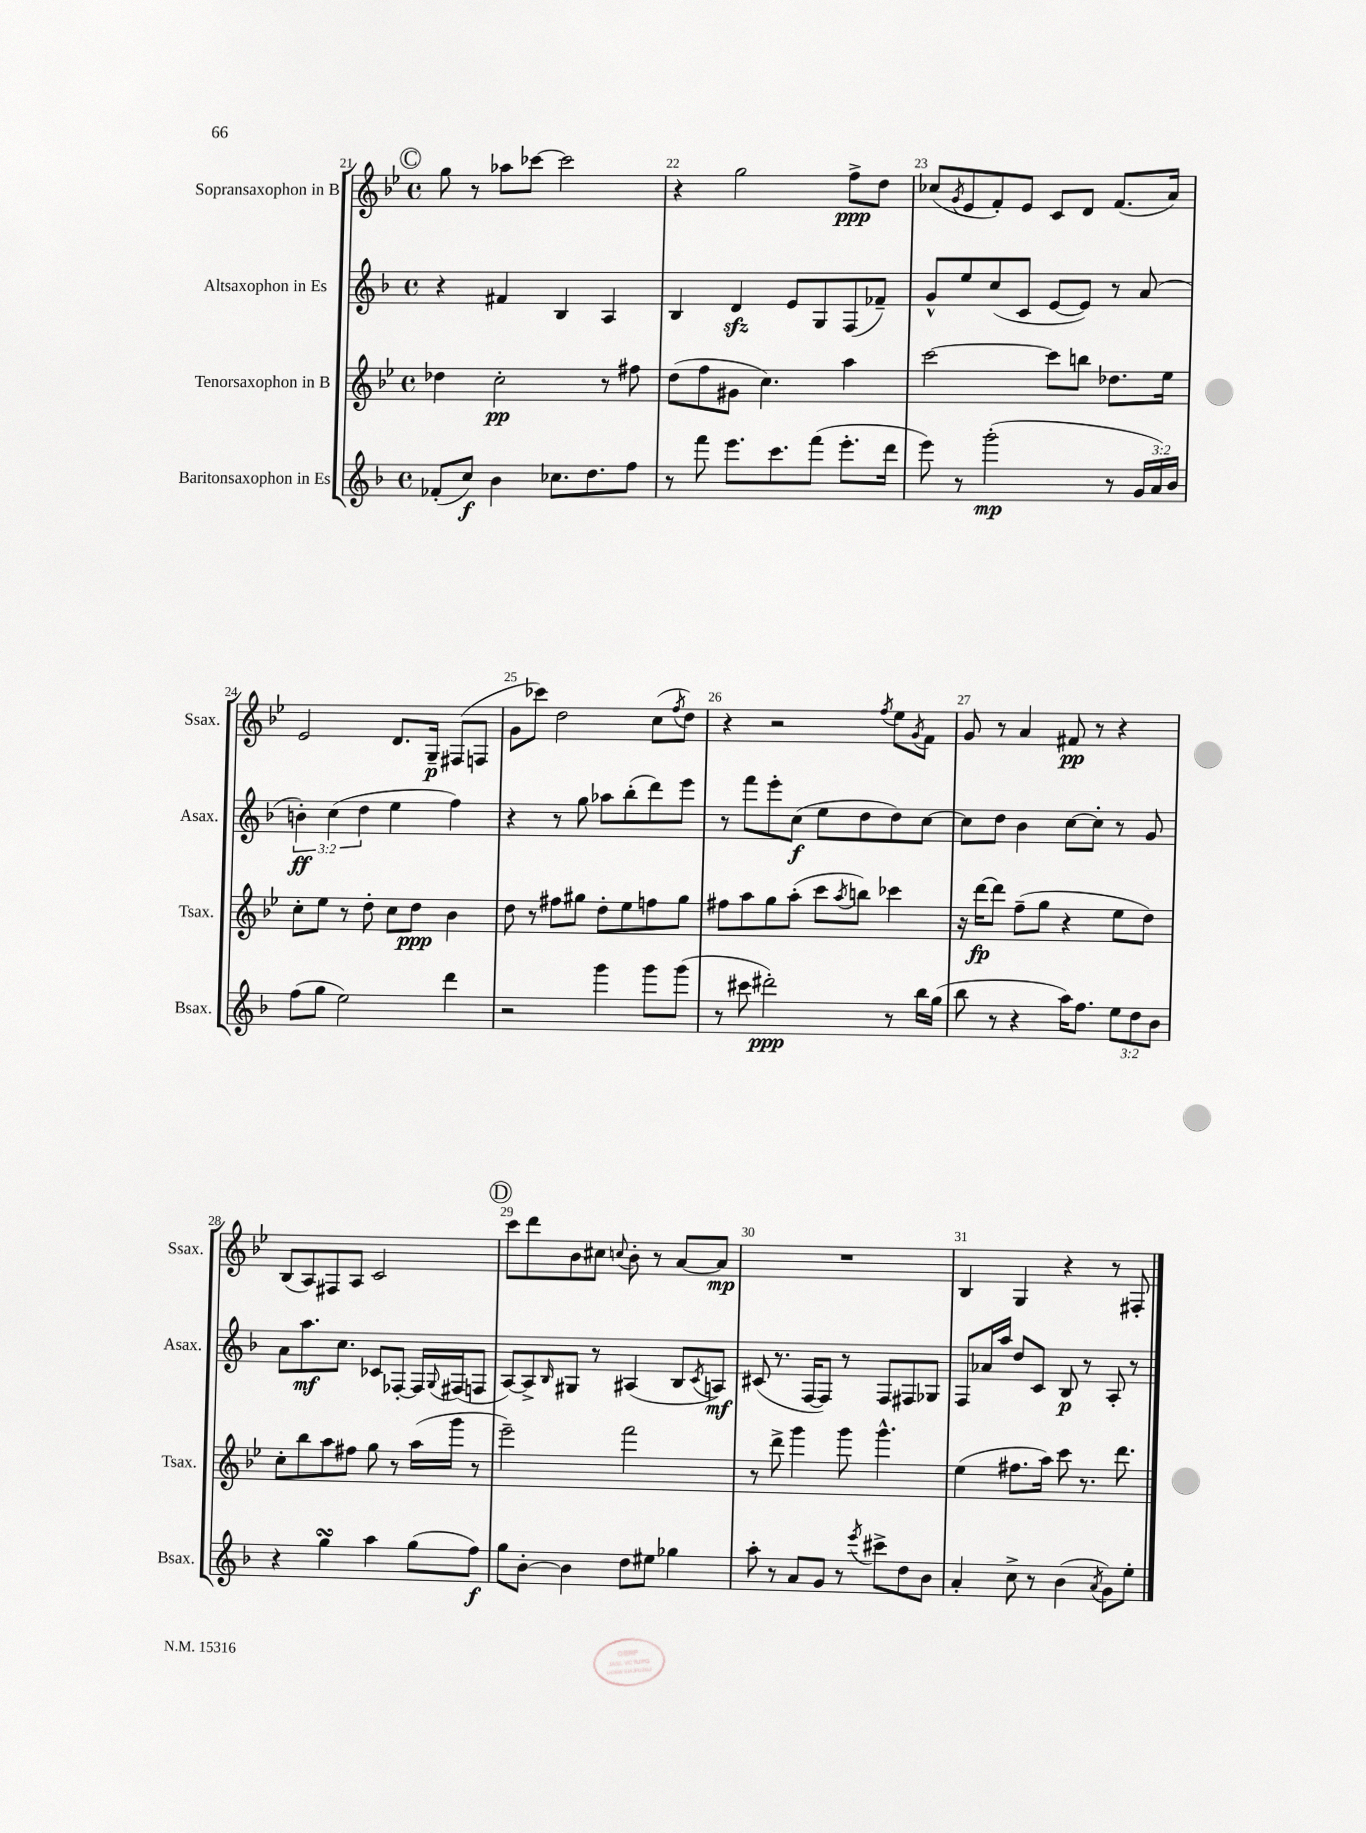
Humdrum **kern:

**kern	**dynam	**kern	**dynam	**kern	**dynam	**kern	**dynam
*part4	*part4	*part3	*part3	*part2	*part2	*part1	*part1
*staff4	*staff4	*staff3	*staff3	*staff2	*staff2	*staff1	*staff1
*I"Baritonsaxophon in Es	*	*I"Tenorsaxophon in B	*	*I"Altsaxophon in Es	*	*I"Sopransaxophon in B	*
*I'Bsax.	*	*I'Tsax.	*	*I'Asax.	*	*I'Ssax.	*
*clefG2	*	*clefG2	*	*clefG2	*	*clefG2	*
*k[b-]	*	*k[b-e-]	*	*k[b-]	*	*k[b-e-]	*
*M4/4	*	*M4/4	*	*M4/4	*	*M4/4	*
*met(c)	*	*met(c)	*	*met(c)	*	*met(c)	*
!!LO:REH:place=s1:t=C
=21	=21	=21	=21	=21	=21	=21	=21
(8f-X'/L	.	4dd-X\	.	4r	.	8gg\	.
8cc/J)	f	.	.	.	.	8r	.
4b-\	.	2cc'\	pp	4f#X/	.	8aa-X\L	.
.	.	.	.	.	.	[8ccc-X\J	.
8.cc-X\L	.	.	.	4B-/	.	2ccc-\]	.
8.dd\	.	.	.	.	.	.	.
.	.	8r	.	4A/	.	.	.
8ff\J	.	8ff#X\	.	.	.	.	.
=22	=22	=22	=22	=22	=22	=22	=22
8r	.	(8dd\L	.	4B-/	.	4r	.
8fff\	.	8ff\	.	.	.	.	.
8.eee\L	.	8g#X\J	.	4dzz/	.	2gg\	.
.	.	4.cc\)	.	.	.	.	.
8.ccc\	.	.	.	.	.	.	.
.	.	.	.	8e/L	.	.	.
(8fff\J	.	.	.	8G/	.	.	.
8.eee'\L	.	4aa\	.	(8F/	.	8ff^\L	ppp
.	.	.	.	8f-X~/J)	.	8dd\J	.
16ddd\Jk	.	.	.	.	.	.	.
=23	=23	=23	=23	=23	=23	=23	=23
8eee\)	.	[2ccc\	.	8g^^/L	.	(8cc-X/L	.
.	.	.	.	.	.	8qg/	.
8r	.	.	.	8ee/	.	8e-/	.
(2ggg'\	mp	.	.	(8cc/	.	8f'/)	.
.	.	.	.	8c/J	.	8e-/J	.
.	.	8ccc\L]	.	[8e/L	.	8c/L	.
.	.	8bbn\J	.	8e/J])	.	8d/J	.
8r	.	8.dd-X\L	.	8r	.	(8.f/L	.
24g/LL	.	.	.	(8a/	.	.	.
24a/)	.	.	.	.	.	.	.
.	.	16ee-\Jk	.	.	.	16a/Jk)	.
24b-/JJ	.	.	.	.	.	.	.
!!LO:LB:g=z
=24	=24	=24	=24	=24	=24	=24	=24
(8ff\L	.	8cc'\L	.	6bn'\)	ff	2e-/	.
8gg\J	.	8ee-\J	.	.	.	.	.
.	.	.	.	(6cc\	.	.	.
2ee\)	.	8r	.	.	.	.	.
.	.	.	.	6dd\	.	.	.
.	.	8dd'\	.	.	.	.	.
.	.	8cc\L	.	4ee\	.	8.d/L	.
.	.	8dd\J	ppp	.	.	.	.
.	.	.	.	.	.	16G~/Jk	p
4ddd\	.	4b-\	.	4ff\)	.	(8F#X/L	.
.	.	.	.	.	.	8Fn/J	.
=25	=25	=25	=25	=25	=25	=25	=25
2r	.	8dd\	.	4r	.	8g\L	.
.	.	8r	.	.	.	8ccc-X\J)	.
.	.	8ff#X\L	.	8r	.	2dd\	.
.	.	8gg#X\J	.	8gg\	.	.	.
4ggg\	.	8dd'\L	.	8aa-X\L	.	.	.
.	.	8ee-\	.	(8bb-'\	.	.	.
8ggg\L	.	8ffn\	.	8ddd\)	.	(8cc\L	.
.	.	.	.	.	.	8qff/	.
(8ggg\J	.	8gg#\J	.	8eee\J	.	8dd\J)	.
=26	=26	=26	=26	=26	=26	=26	=26
8r	.	8ff#X\L	.	8r	.	4r	.
8ccc#X\	.	8aa\	.	8fff\L	.	.	.
2ddd#X'\)	ppp	8gg\	.	8eee'\	.	2r	.
.	.	(8aa'\J	.	(8cc\J	f	.	.
.	.	8ccc\L	.	8ee\L	.	.	.
.	.	8qaa/	.	.	.	.	.
.	.	8bbn\J)	.	8dd\	.	.	.
.	.	.	.	.	.	8qff/	.
8r	.	4ccc-X\	.	8dd\)	.	8ee-\L	.
.	.	.	.	.	.	8qg/	.
16bb-\LL	.	.	.	[8cc\J	.	8f\J	.
(16gg\JJ	.	.	.	.	.	.	.
=27	=27	=27	=27	=27	=27	=27	=27
8bb-\	.	16r	.	8cc\L]	.	8g/	.
.	.	[16ddd\KL	fp	.	.	.	.
8r	.	8ddd\J]	.	8dd\J	.	8r	.
4r	.	(8ff~\L	.	4b-\	.	4a/	.
.	.	8gg\J	.	.	.	.	.
16aa\KL)	.	4r	.	[8cc\L	.	8f#X/	pp
8.ff\J	.	.	.	.	.	.	.
.	.	.	.	8cc'\J]	.	8r	.
12ee\L	.	8ee-\L	.	8r	.	4r	.
12dd\	.	.	.	.	.	.	.
.	.	8dd\J)	.	8g/	.	.	.
12b-\J	.	.	.	.	.	.	.
!!LO:LB:g=z
=28	=28	=28	=28	=28	=28	=28	=28
4r	.	8cc'\L	.	8a\L	.	(8B-/L	.
.	.	8bb-\	.	8.aa\	mf	8A/)	.
4ggsSSS\	.	8aa\	.	.	.	8F#X/	.
.	.	.	.	8.cc\J	.	.	.
.	.	8ff#X\J	.	.	.	8A/J	.
4aa\	.	8gg\	.	8c-X/L	.	2c/	.
.	.	8r	.	[8F-X'/J	.	.	.
(8gg\L	.	(16aa\LL	.	16F-/LL]	.	.	.
.	.	.	.	8qqG/	.	.	.
.	.	16ggg\JJ	.	(16F#X/J	.	.	.
8ff\J)	f	8r	.	8Fn/J	.	.	.
!!LO:REH:place=s1:t=D
=29	=29	=29	=29	=29	=29	=29	=29
8gg\L	.	2eee-~\)	.	[8A/L)	.	8ccc\L	.
[8b-'\J	.	.	.	8A^/]	.	8ddd\	.
.	.	.	.	16qqB-/	.	.	.
4b-\]	.	.	.	8G#X/J	.	8b-\	.
.	.	.	.	8r	.	8cc#X\J	.
.	.	.	.	.	.	8qqccn/	.
8dd\L	.	2fff\	.	(4A#X/	.	8b-'\	.
8ee#X\J	.	.	.	.	.	8r	.
4gg-X\	.	.	.	8B-/L	.	[8a/L	.
.	.	.	.	8qc/	.	.	.
.	.	.	.	8An/J)	mf	8a/J]	mp
=30	=30	=30	=30	=30	=30	=30	=30
8aa'\	.	8r	.	(8c#X/	.	1r	.
8r	.	8ddd^\	.	8.r	.	.	.
8a/L	.	4ggg\	.	.	.	.	.
.	.	.	.	[16F/KL	.	.	.
8g/J	.	.	.	8F/J])	.	.	.
8r	.	8ggg\	.	8r	.	.	.
8qeee/	.	.	.	.	.	.	.
8ccc#X^\L	.	4.ggg^^\	.	8F/L	.	.	.
8dd\	.	.	.	8F#X/	.	.	.
8b-\J	.	.	.	8G-X/J	.	.	.
=31	=31	=31	=31	=31	=31	=31	=31
4a'/	.	(4ee-\	.	8F/L	.	4B-/	.
.	.	.	.	16a-X/L	.	.	.
.	.	.	.	16aa/JJ	.	.	.
8cc^\	.	8.ff#X\L	.	8dd/L	.	4G/	.
8r	.	.	.	8c/J	.	.	.
.	.	16aa\Jk)	.	.	.	.	.
(4b-\	.	8ccc\	.	8B-/	p	4r	.
.	.	8.r	.	8r	.	.	.
8qa/	.	.	.	.	.	.	.
8g\L)	.	.	.	8A'/	.	8r	.
.	.	8.ddd\	.	.	.	.	.
8ee'\J	.	.	.	8r	.	8F#X'/	.
==	==	==	==	==	==	==	==
*-	*-	*-	*-	*-	*-	*-	*-
